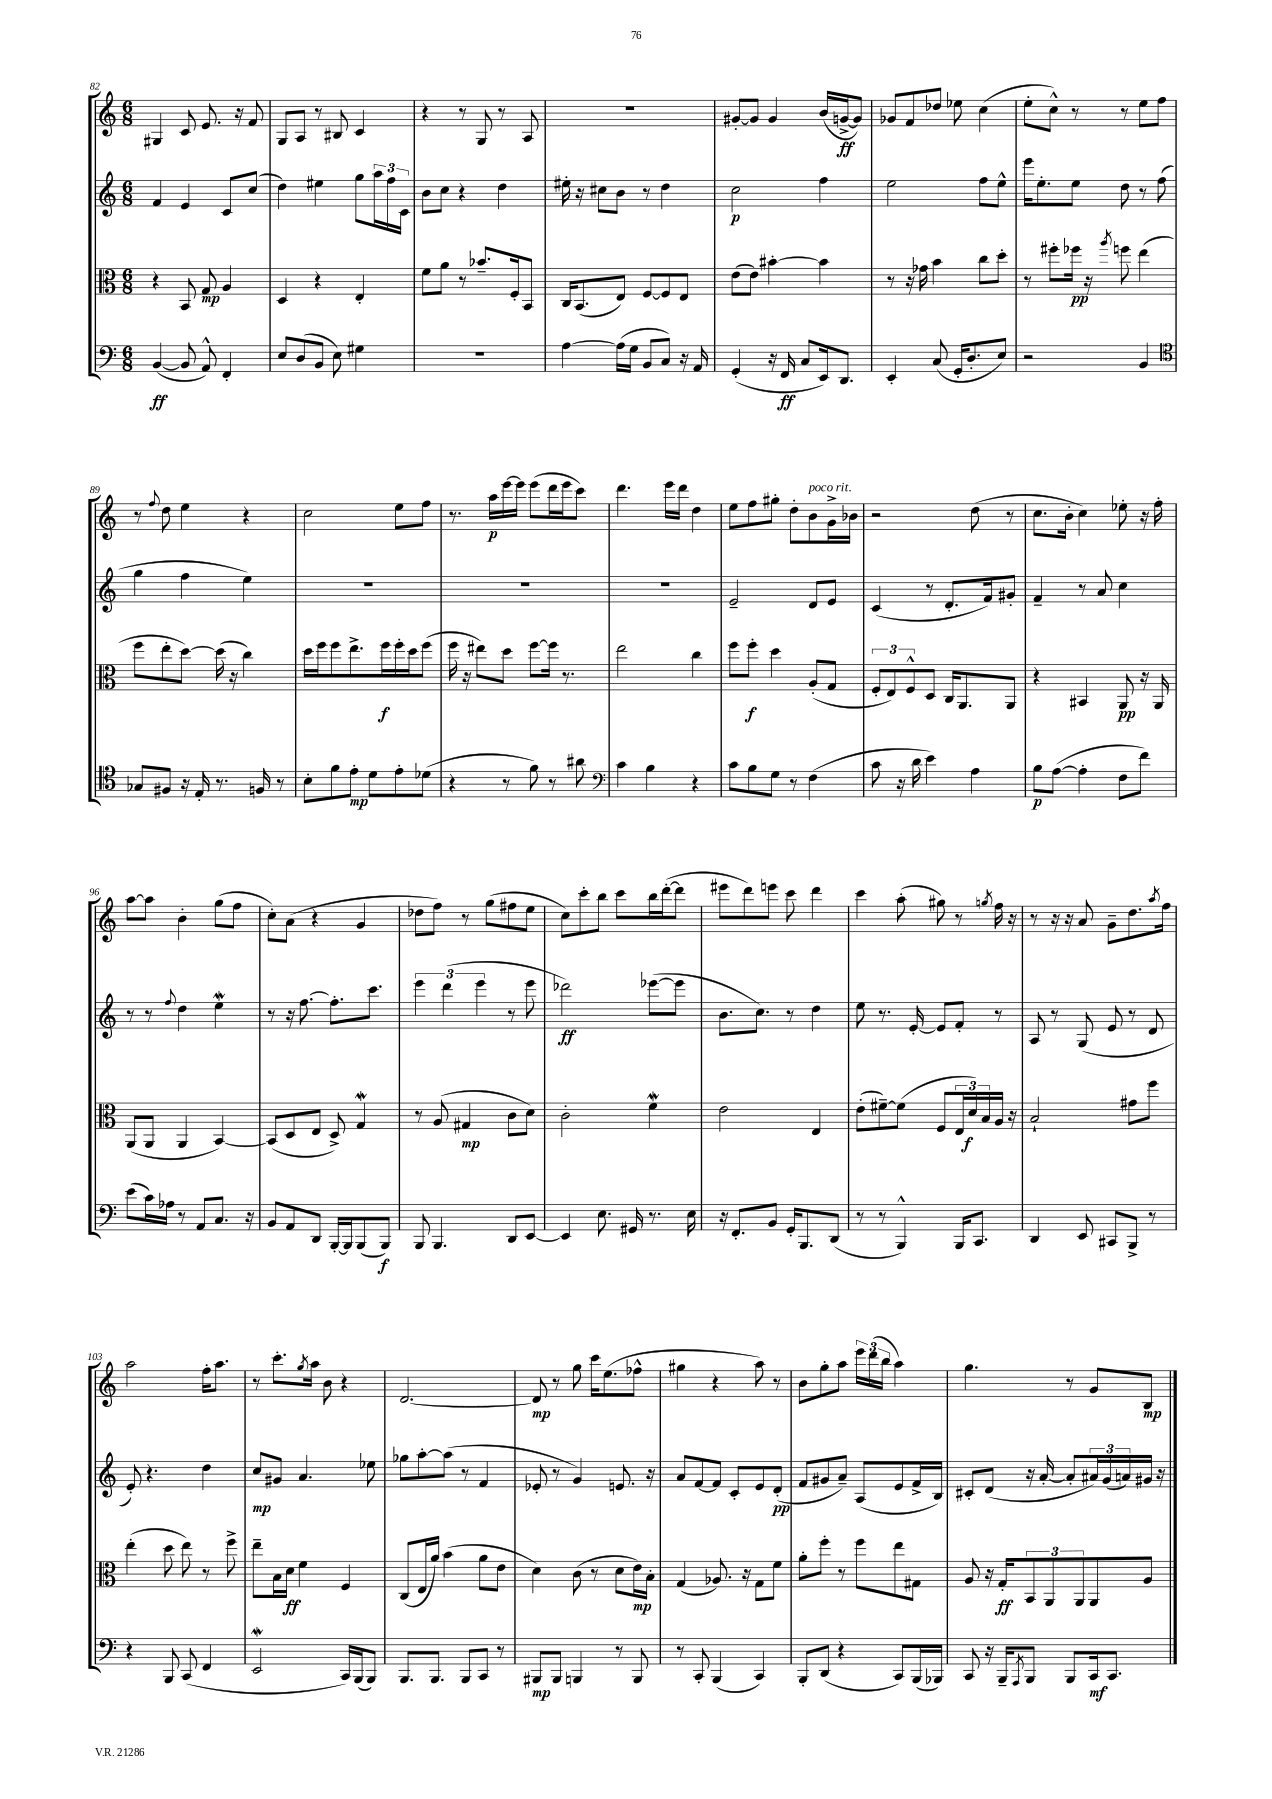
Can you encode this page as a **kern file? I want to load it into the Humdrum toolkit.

**kern	**dynam	**kern	**dynam	**kern	**dynam	**kern	**dynam
*part4	*part4	*part3	*part3	*part2	*part2	*part1	*part1
*staff4	*staff4	*staff3	*staff3	*staff2	*staff2	*staff1	*staff1
*clefF4	*	*clefC3	*	*clefG2	*	*clefG2	*
*k[]	*	*k[]	*	*k[]	*	*k[]	*
*M6/8	*	*M6/8	*	*M6/8	*	*M6/8	*
=82	=82	=82	=82	=82	=82	=82	=82
([4BB/	ff	4r	.	4f/	.	4G#X/	.
8BB/]	.	8BB/	.	4e/	.	8c/	.
8AA^^/)	.	8G/	mp	.	.	8.e/	.
4FF'/	.	4A/	.	8c/L	.	.	.
.	.	.	.	.	.	16r	.
.	.	.	.	(8cc/J	.	8f/	.
=83	=83	=83	=83	=83	=83	=83	=83
8E/L	.	4D/	.	4dd\)	.	8G/L	.
(8D/	.	.	.	.	.	8A/J	.
8BB/J	.	4r	.	4ee#X\	.	8r	.
8E\)	.	.	.	.	.	8B#X/	.
4G#X\	.	4E'/	.	8gg\L	.	4c/	.
.	.	.	.	24aa\L	.	.	.
.	.	.	.	24ff\	.	.	.
.	.	.	.	24c\JJ	.	.	.
=84	=84	=84	=84	=84	=84	=84	=84
2.r	.	8f\L	.	8b\L	.	4r	.
.	.	8a\J	.	8cc\J	.	.	.
.	.	8r	.	4r	.	8r	.
.	.	8.b-X~/L	.	.	.	8G/	.
.	.	.	.	4dd\	.	8r	.
.	.	16F'/k	.	.	.	.	.
.	.	8BB/J	.	.	.	8A/	.
=85	=85	=85	=85	=85	=85	=85	=85
[4A\	.	16C/KL	.	16ee#X'\	.	2.r	.
.	.	(8.BB/	.	16r	.	.	.
.	.	.	.	8cc#X\L	.	.	.
(16A\LL]	.	8E/J)	.	8b\J	.	.	.
16G\JJ	.	.	.	.	.	.	.
8BB/L	.	[8F/L	.	8r	.	.	.
8C/J)	.	8F/]	.	4dd\	.	.	.
16r	.	8E/J	.	.	.	.	.
16AA/	.	.	.	.	.	.	.
=86	=86	=86	=86	=86	=86	=86	=86
(4GG'/	.	(8e\L	.	2cc\	p	[8g#X'/L	.
.	.	8e\J)	.	.	.	8g#/J]	.
16r	.	[4b#X'\	.	.	.	4g#/	.
16FF/	ff	.	.	.	.	.	.
8C/L	.	.	.	.	.	.	.
16EE/k)	.	4b#\]	.	4ff\	.	(16b/LL	.
8.DD/J	.	.	.	.	.	[16gn^/J	ff
.	.	.	.	.	.	8g/J])	.
=87	=87	=87	=87	=87	=87	=87	=87
4EE'/	.	8r	.	2ee\	.	8g-X/L	.
.	.	16r	.	.	.	8f/	.
.	.	16g-X\	.	.	.	.	.
(8C/	.	4b\	.	.	.	8dd-X/J	.
16GG'/KL	.	.	.	.	.	8ee-X\	.
8.D'/	.	.	.	.	.	.	.
.	.	8cc\L	.	8ff\L	.	(4cc\	.
8E/J)	.	8dd'\J	.	8ee^^\J	.	.	.
=88	=88	=88	=88	=88	=88	=88	=88
2r	.	8r	.	16eee\KL	.	8ee'\L	.
.	.	.	.	8.ee'\	.	.	.
.	.	8ff#X'\L	.	.	.	8cc^^\J)	.
.	.	16ff-X\Jk	pp	8ee\J	.	8r	.
.	.	16r	.	.	.	.	.
.	.	8qaa/	.	.	.	.	.
.	.	8ffn\	.	8dd\	.	8r	.
4BB/	.	(4ee\	.	8r	.	8ee\L	.
.	.	.	.	(8ff\	.	8ff\J	.
!!LO:LB:g=z
=89	=89	=89	=89	=89	=89	=89	=89
*clefC4	*	*	*	*	*	*	*
8G-X/L	.	8ff\L	.	4gg\	.	8r	.
.	.	.	.	.	.	8qqff/	.
8F#X/J	.	8ee'\	.	.	.	8dd\	.
16r	.	[8dd\J)	.	4ff\	.	4ee\	.
16E'/	.	.	.	.	.	.	.
8.r	.	(16dd\]	.	.	.	.	.
.	.	16r	.	.	.	.	.
.	.	4cc\)	.	4ee\)	.	4r	.
16Fn/	.	.	.	.	.	.	.
8r	.	.	.	.	.	.	.
=90	=90	=90	=90	=90	=90	=90	=90
8B'\L	.	16dd\LL	.	2.r	.	2cc\	.
.	.	16ff\J	.	.	.	.	.
8f\	.	8ff\	.	.	.	.	.
8e'\J	mp	8.ee^\	.	.	.	.	.
8d\L	.	.	.	.	.	.	.
.	.	16ff\L	f	.	.	.	.
8e'\	.	16ff'\	.	.	.	8ee\L	.
.	.	16dd\J	.	.	.	.	.
(8d-X\J	.	(8ff\J	.	.	.	8ff\J	.
=91	=91	=91	=91	=91	=91	=91	=91
4r	.	16ff\	.	2.r	.	8.r	.
.	.	16r	.	.	.	.	.
.	.	8ee#X\L)	.	.	.	.	.
.	.	.	.	.	.	16aa\LL	p
8r	.	8dd\J	.	.	.	[16eee\	.
.	.	.	.	.	.	16eee\JJ]	.
8f\)	.	[8ff\L	.	.	.	(8eee\L	.
8r	.	16ff\Jk]	.	.	.	16ddd\L	.
.	.	8.r	.	.	.	16eee\J	.
8a#X\	.	.	.	.	.	8ccc\J)	.
=92	=92	=92	=92	=92	=92	=92	=92
*clefF4	*	*	*	*	*	*	*
4c\	.	2ee\	.	2.r	.	4.ddd\	.
4B\	.	.	.	.	.	.	.
.	.	.	.	.	.	16eee\LL	.
.	.	.	.	.	.	16ddd\JJ	.
4r	.	4cc\	.	.	.	4dd\	.
=93	=93	=93	=93	=93	=93	=93	=93
8c\L	.	8ff\L	.	2e~/	.	8ee\L	.
8B\	.	8ff'\J	f	.	.	8ff\	.
8G\J	.	4dd\	.	.	.	8gg#X'\J	.
8r	.	.	.	.	.	8dd'\L	.
!	!	!	!	!	!	!LO:TX:a:i:t=poco rit.	!
(4F\	.	(8A'/L	.	8d/L	.	8b\	.
.	.	8G/J	.	8e/J	.	16g^\L	.
.	.	.	.	.	.	16b-X\JJ	.
=94	=94	=94	=94	=94	=94	=94	=94
8c\	.	12F'/L	.	(4c/	.	2r	.
.	.	12E/)	.	.	.	.	.
16r	.	.	.	.	.	.	.
.	.	12F^^/	.	.	.	.	.
16d\	.	.	.	.	.	.	.
4e\)	.	8D/J	.	8r	.	.	.
.	.	16C/KL	.	8.d'/L	.	.	.
.	.	8.AA/	.	.	.	.	.
4A\	.	.	.	.	.	(8dd\	.
.	.	.	.	16f/k)	.	.	.
.	.	8AA/J	.	8g#X'/J	.	8r	.
=95	=95	=95	=95	=95	=95	=95	=95
8B\L	p	4r	.	4f~/	.	8.cc\L	.
([8A\J	.	.	.	.	.	.	.
.	.	.	.	.	.	16b'\Jk	.
4A'\]	.	4BB#X/	.	8r	.	4cc\)	.
.	.	.	.	8a/	.	.	.
8F\L	.	8AA/	pp	4cc\	.	8ee-X'\	.
8f\J)	.	16r	.	.	.	16r	.
.	.	16AA/	.	.	.	16ff'\	.
!!LO:LB:g=z
=96	=96	=96	=96	=96	=96	=96	=96
(8e\L	.	(8AA/L	.	8r	.	[8aa\L	.
16c\L)	.	8AA/J	.	8r	.	8aa\J]	.
16A-X\JJ	.	.	.	.	.	.	.
.	.	.	.	8qqff/	.	.	.
8r	.	4AA/	.	4dd\	.	4b'\	.
8AA/L	.	.	.	.	.	.	.
8.C/J	.	[4BB/)	.	4eeW\	.	(8gg\L	.
.	.	.	.	.	.	8ff\J	.
16r	.	.	.	.	.	.	.
=97	=97	=97	=97	=97	=97	=97	=97
8BB/L	.	(8BB/L]	.	8r	.	8cc'\L)	.
8AA/	.	8D/	.	16r	.	(8a\J	.
.	.	.	.	[8.ff\	.	.	.
8DD/J	.	8E/J	.	.	.	4r	.
[16BBB'/LL	.	8D^/)	.	8.ff'\L]	.	.	.
16BBB/J]	.	.	.	.	.	.	.
(8BBB/	.	4GW/	.	.	.	4g/	.
.	.	.	.	8.ccc\J	.	.	.
8BBB/J)	f	.	.	.	.	.	.
=98	=98	=98	=98	=98	=98	=98	=98
8BBB/	.	8r	.	6eee\	.	8dd-X\L	.
4.BBB/	.	(8A/	.	.	.	8ff\J)	.
.	.	.	.	(6ddd\	.	.	.
.	.	4G#X/	mp	.	.	8r	.
.	.	.	.	6eee\	.	.	.
.	.	.	.	.	.	(8gg\L	.
8DD/L	.	8c\L	.	8r	.	8ff#X\	.
[8EE/J	.	8d\J)	.	8eee\	.	8ee\J	.
=99	=99	=99	=99	=99	=99	=99	=99
4EE/]	.	2c'\	.	2ddd-X\)	ff	8cc\L)	.
.	.	.	.	.	.	8ccc'\	.
8.E\	.	.	.	.	.	8bb\J	.
.	.	.	.	.	.	8ccc\L	.
16GG#X/	.	.	.	.	.	.	.
8.r	.	4fw\	.	([8eee-X\L	.	16bb\L	.
.	.	.	.	.	.	([16ddd'\J	.
.	.	.	.	8eee-\J]	.	8ddd\J]	.
16E\	.	.	.	.	.	.	.
=100	=100	=100	=100	=100	=100	=100	=100
16r	.	2e\	.	8.b\L	.	8eee#X\L	.
8.FF'/L	.	.	.	.	.	.	.
.	.	.	.	.	.	8ddd\)	.
.	.	.	.	8.cc\J)	.	.	.
8BB/J	.	.	.	.	.	8eeen\J	.
16GG'/KL	.	.	.	8r	.	8ccc\	.
8.BBB/	.	.	.	.	.	.	.
.	.	4E/	.	4dd\	.	4ddd\	.
(8DD/J	.	.	.	.	.	.	.
=101	=101	=101	=101	=101	=101	=101	=101
8r	.	(8e'\L	.	8ee\	.	4ccc\	.
8r	.	[8f#X~\)	.	8.r	.	.	.
4BBB^^/)	.	(8f#\J]	.	.	.	(8aa'\	.
.	.	.	.	[16e'/	.	.	.
.	.	8F/L	.	8e/L]	.	8gg#X\)	.
16BBB/KL	.	24E/L	.	8f'/J	.	8r	.
.	.	24d/)	f	.	.	.	.
8.CC/J	.	.	.	.	.	.	.
.	.	24B/	.	.	.	.	.
.	.	.	.	.	.	8qggn/	.
.	.	16A/JJ	.	8r	.	16ff\	.
.	.	16r	.	.	.	16r	.
=102	=102	=102	=102	=102	=102	=102	=102
4DD/	.	2B`/	.	8A/	.	8r	.
.	.	.	.	8r	.	16r	.
.	.	.	.	.	.	16r	.
8EE/	.	.	.	(8G/	.	8a/	.
8CC#X/L	.	.	.	8e/	.	8g~\L	.
8BBB^/J	.	8g#X\L	.	8r	.	8.dd\	.
8r	.	8ff\J	.	8d/	.	.	.
.	.	.	.	.	.	8qaa/	.
.	.	.	.	.	.	16ff\Jk	.
!!LO:LB:g=z
=103	=103	=103	=103	=103	=103	=103	=103
4r	.	(4ee'\	.	8e'/)	.	2aa\	.
.	.	.	.	4.r	.	.	.
8BBB/	.	8dd\	.	.	.	.	.
(8CC/	.	8ee\)	.	.	.	.	.
4FF/	.	8r	.	4dd\	.	16ff'\KL	.
.	.	.	.	.	.	8.aa\J	.
.	.	8ff^\	.	.	.	.	.
=104	=104	=104	=104	=104	=104	=104	=104
2EEW/	.	8ee~\L	.	8cc/L	mp	8r	.
.	.	16B\L	.	8g#X/J	.	8.ccc'\L	.
.	.	16d\JJ	ff	.	.	.	.
.	.	4f\	.	4.a/	.	.	.
.	.	.	.	.	.	8qgg/	.
.	.	.	.	.	.	16aa\Jk	.
.	.	.	.	.	.	8b\	.
16CC/LL)	.	4F/	.	.	.	4r	.
(16BBB/J	.	.	.	.	.	.	.
8BBB/J)	.	.	.	8ee-X\	.	.	.
=105	=105	=105	=105	=105	=105	=105	=105
8.BBB/L	.	(8C/L	.	8gg-X\L	.	[2.d/	.
.	.	16E/L	.	[8aa'\	.	.	.
8.BBB/J	.	16a/JJ)	.	.	.	.	.
.	.	(4b\	.	(8aa\J]	.	.	.
8BBB/L	.	.	.	8r	.	.	.
8CC/J	.	8a\L	.	4f/	.	.	.
8r	.	8e\J	.	.	.	.	.
=106	=106	=106	=106	=106	=106	=106	=106
8BBB#X/L	mp	4d\)	.	8e-X'/	.	8d/]	mp
8BBB#/J	.	.	.	8r	.	8r	.
4BBBn/	.	(8c\	.	4g/)	.	8gg\	.
.	.	8r	.	.	.	16ccc\KL	.
.	.	.	.	.	.	(8.ee\	.
8r	.	8d\L	.	8.en/	.	.	.
8BBB/	.	16e\L)	mp	.	.	8ff-X^^\J	.
.	.	16B'\JJ	.	16r	.	.	.
=107	=107	=107	=107	=107	=107	=107	=107
8r	.	(4G/	.	8a/L	.	4gg#X\	.
8CC'/	.	.	.	[8f/	.	.	.
(4BBB/	.	8.A-X/)	.	8f/J]	.	4r	.
.	.	.	.	8c'/L	.	.	.
.	.	16r	.	.	.	.	.
4CC/)	.	8G\L	.	8e/	.	8aa\)	.
.	.	8f\J	.	(8d'/J	pp	8r	.
=108	=108	=108	=108	=108	=108	=108	=108
8BBB'/L	.	8a'\L	.	8f/L	.	8b\L	.
(8DD/J	.	8ff'\J	.	8g#X/	.	8gg'\	.
4r	.	8r	.	8a~/J)	.	8aa\J	.
.	.	8ff\L	.	(8A/L	.	24eee\LL	.
.	.	.	.	.	.	(24ddd\	.
.	.	.	.	.	.	24bb\JJ	.
8CC/L)	.	8ee\	.	8e/	.	4aa\)	.
(16BBB/L	.	8G#X\J	.	16f^/L	.	.	.
16BBB-X/JJ)	.	.	.	16B/JJ)	.	.	.
=109	=109	=109	=109	=109	=109	=109	=109
8CC/	.	8A/	.	8c#X'/L	.	4.gg\	.
16r	.	16r	.	(8d/J	.	.	.
16BBB~/KL	.	16G'/KL	ff	.	.	.	.
8qAAA/	.	.	.	.	.	.	.
8BBB/J	.	12BB/	.	16r	.	.	.
.	.	.	.	[16a'/	.	.	.
.	.	12AA/	.	.	.	.	.
8BBB/L	.	.	.	8a'/L]	.	8r	.
.	.	12AA/	.	.	.	.	.
16CC/k	mf	8AA/	.	24a#X/L)	.	8g/L	.
.	.	.	.	(24g/	.	.	.
8.CC/J	.	.	.	.	.	.	.
.	.	.	.	24an/)	.	.	.
.	.	8A/J	.	16g#X/JJ	.	8B/J	mp
.	.	.	.	16r	.	.	.
==	==	==	==	==	==	==	==
*-	*-	*-	*-	*-	*-	*-	*-
